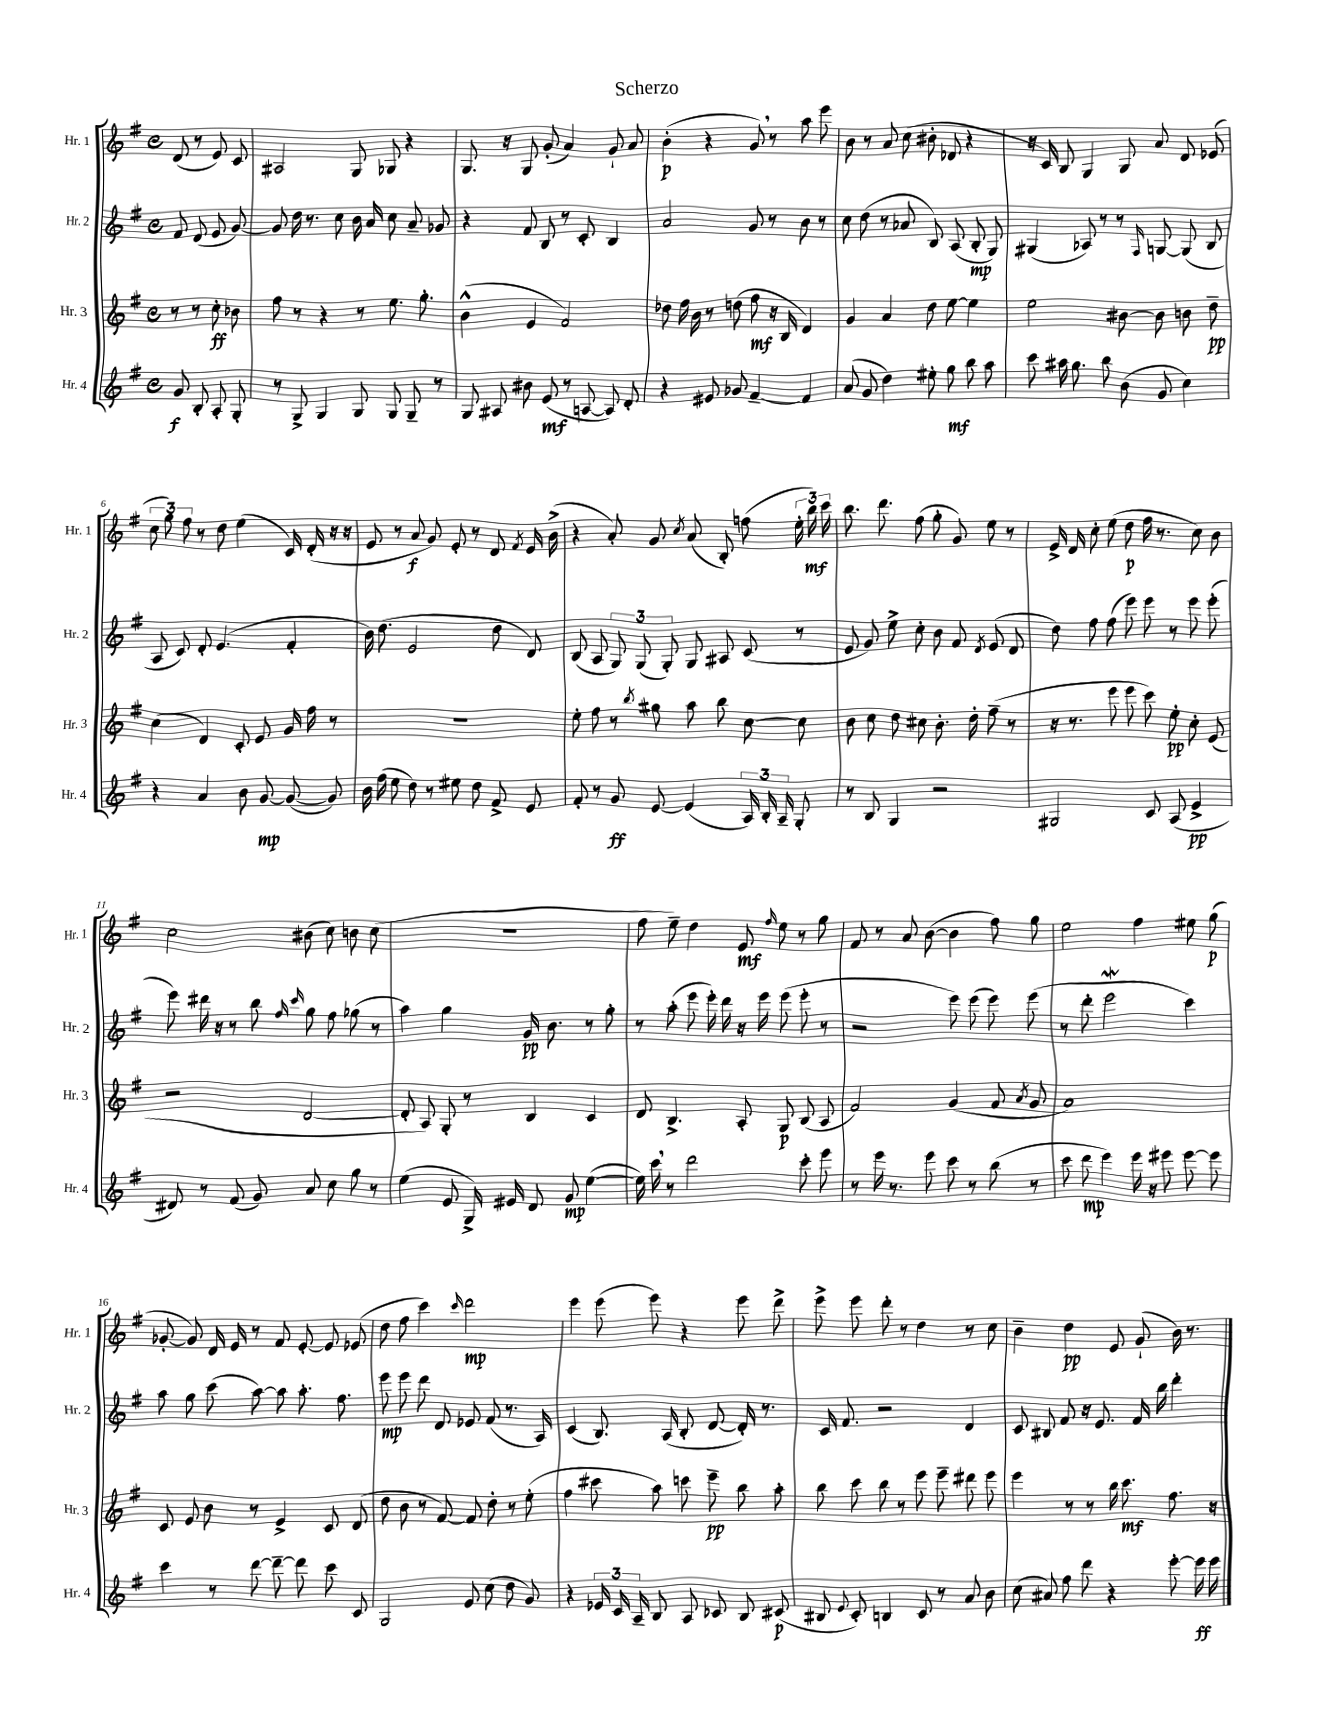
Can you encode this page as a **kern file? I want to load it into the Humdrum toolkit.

**kern	**dynam	**kern	**dynam	**kern	**dynam	**kern	**dynam
*part4	*part4	*part3	*part3	*part2	*part2	*part1	*part1
*staff4	*staff4	*staff3	*staff3	*staff2	*staff2	*staff1	*staff1
*I"Hr. 4	*	*I"Hr. 3	*	*I"Hr. 2	*	*I"Hr. 1	*
*I'Hr. 4	*	*I'Hr. 3	*	*I'Hr. 2	*	*I'Hr. 1	*
*clefG2	*	*clefG2	*	*clefG2	*	*clefG2	*
*k[f#]	*	*k[f#]	*	*k[f#]	*	*k[f#]	*
*M4/4	*	*M4/4	*	*M4/4	*	*M4/4	*
*met(c)	*	*met(c)	*	*met(c)	*	*met(c)	*
=	=	=	=	=	=	=	=
8g/	f	8r	.	8f#/	.	(8d/	.
8B'/	.	8r	.	(8d/	.	8r	.
8A'/	.	8cc'\	ff	8e/	.	8e/)	.
8G'/	.	8b-X\	.	[8g/)	.	8c/	.
=1	=1	=1	=1	=1	=1	=1	=1
8r	.	8ff#\	.	8g/]	.	2A#X/	.
8G^/	.	8r	.	16dd\	.	.	.
.	.	.	.	8.r	.	.	.
4G/	.	4r	.	.	.	.	.
.	.	.	.	8cc\	.	.	.
8G/	.	8r	.	16b\	.	8G/	.
.	.	.	.	16a/	.	.	.
8G/	.	8.ee\	.	8cc\	.	8G-X/	.
8G~/	.	.	.	8a~/	.	4r	.
.	.	8.gg'\	.	.	.	.	.
8r	.	.	.	8g-X/	.	.	.
=2	=2	=2	=2	=2	=2	=2	=2
8G/	.	(4b^^\	.	4r	.	8.G/	.
8A#X/	.	.	.	.	.	.	.
.	.	.	.	.	.	16r	.
8b#X\	.	4e/	.	8f#/	.	8G/	.
(8e/	mf	.	.	8B/	.	(8g'/	.
8r	.	2f#/)	.	8r	.	4a/)	.
[8An/	.	.	.	8c'/	.	.	.
8A/])	.	.	.	4B/	.	8g`/	.
8d'/	.	.	.	.	.	8a/	.
=3	=3	=3	=3	=3	=3	=3	=3
4r	.	8dd-X\	.	2a/	.	(4b'\	p
.	.	16ff#\	.	.	.	.	.
.	.	16b\	.	.	.	.	.
8e#X/	.	8r	.	.	.	4r	.
8g-X/	.	(8ddn\	.	.	.	.	.
[4f#~/	.	8ff#\	mf	8g/	.	8g,/)	.
.	.	16r	.	8r	.	8r	.
.	.	16B/	.	.	.	.	.
4f#/]	.	4d/)	.	8b\	.	8aa\	.
.	.	.	.	8r	.	8eee\	.
=4	=4	=4	=4	=4	=4	=4	=4
(8a/	.	4g/	.	8cc\	.	8b\	.
8g/	.	.	.	(8dd\	.	8r	.
4dd\)	.	4a/	.	8r	.	8a/	.
.	.	.	.	8a-X/	.	(8cc\	.
8ee#X'\	.	8dd\	.	8B/)	.	8b#X'\	.
8gg\	mf	[8ee\	.	(8A/	.	8d-X/	.
8bb\	.	4ee\]	.	8B'/	mp	4r	.
8aa\	.	.	.	8G/)	.	.	.
=5	=5	=5	=5	=5	=5	=5	=5
8ccc\	.	2ee\	.	(4G#X/	.	16r	.
.	.	.	.	.	.	16c/)	.
16aa#X\	.	.	.	.	.	8B/	.
8.gg\	.	.	.	.	.	.	.
.	.	.	.	8A-X/)	.	4G/	.
8bb\	.	.	.	8r	.	.	.
(8b\	.	[8b#X\	.	8r	.	8G/	.
.	.	.	.	16qqF#/	.	.	.
8g/	.	8b#\]	.	[8Gn/	.	8a/	.
4cc\)	.	8bn\	.	(8G/]	.	8d/	.
.	.	8dd~\	pp	8B/	.	(8e-X/	.
!!LO:LB:g=z
=6	=6	=6	=6	=6	=6	=6	=6
4r	.	(4cc\	.	8A/	.	12cc\	.
.	.	.	.	.	.	12gg\)	.
.	.	.	.	8c/)	.	.	.
.	.	.	.	.	.	12ff#\	.
4a/	.	4d/)	.	8d'/	.	8r	.
.	.	.	.	(4.e/	.	8dd\	.
8b\	.	8c'/	.	.	.	(4ee\	.
[8g/	mp	8e/	.	.	.	.	.
(8g/_	.	16g/	.	4f#'/	.	16c/)	.
.	.	16ff#\	.	.	.	(16d'/	.
8g/])	.	8r	.	.	.	16r	.
.	.	.	.	.	.	16r	.
=7	=7	=7	=7	=7	=7	=7	=7
16b\	.	1r	.	16b\)	.	8e/	.
(16ff#\	.	.	.	(8.dd\	.	.	.
8ee\	.	.	.	.	.	8r	.
8dd\)	.	.	.	2e/	.	8a/	f
8r	.	.	.	.	.	8g/)	.
8ee#X\	.	.	.	.	.	8e'/	.
8dd\	.	.	.	.	.	8r	.
8f#^/	.	.	.	8dd\	.	8d/	.
.	.	.	.	.	.	8qf#/	.
8e/	.	.	.	8d/)	.	16e/	.
.	.	.	.	.	.	(16b^\	.
=8	=8	=8	=8	=8	=8	=8	=8
8f#'/	.	8ee'\	.	(8B/	.	4r	.
8r	.	8ff#\	.	8A/	.	.	.
8g/	ff	8r	.	12G/)	.	8a'/)	.
.	.	.	.	(12G/	.	.	.
.	.	8qbb/	.	.	.	.	.
[8e/	.	8gg#X\	.	.	.	8g/	.
.	.	.	.	12G'/)	.	.	.
.	.	.	.	.	.	8qcc/	.
(4e/]	.	8aa\	.	8G/	.	(8a/	.
.	.	8bb\	.	8A#X/	.	8B'/)	.
24A/)	.	[8cc\	.	(8c/	.	(8ffn\	.
24B'/	.	.	.	.	.	.	.
24A~/	.	.	.	.	.	.	.
8G'/	.	8cc\]	.	8r	.	24ee'\	.
.	.	.	.	.	.	24bb\)	mf
.	.	.	.	.	.	24ccc\	.
=9	=9	=9	=9	=9	=9	=9	=9
8r	.	8b\	.	8e/	.	8.bb\	.
8B/	.	8cc\	.	8g/)	.	.	.
.	.	.	.	.	.	8.ddd\	.
4G/	.	8dd\	.	8ee^\	.	.	.
.	.	8cc#X\	.	8cc'\	.	(8ff#\	.
2r	.	8.b'\	.	8b\	.	8gg'\	.
.	.	.	.	8f#/	.	8g/)	.
.	.	16dd'\	.	.	.	.	.
.	.	.	.	8qd/	.	.	.
.	.	(8ff#~\	.	(8e/	.	8ee\	.
.	.	8r	.	8d/	.	8r	.
=10	=10	=10	=10	=10	=10	=10	=10
2G#X/	.	16r	.	8dd\)	.	16e^/	.
.	.	8.r	.	.	.	16d/	.
.	.	.	.	8ff#\	.	8cc'\	.
.	.	8eee\	.	(8ff#\	.	(8ee\	.
.	.	8eee\	.	8eee\)	.	8dd\	p
8c/	.	8ccc\)	.	8eee\	.	16ff#\	.
.	.	.	.	.	.	8.r	.
(8A/	.	8ee'\	pp	8r	.	.	.
4e^/	pp	8cc'\	.	8eee\	.	8cc\)	.
.	.	(8e/	.	(8eee'\	.	8b\	.
!!LO:LB:g=z
=11	=11	=11	=11	=11	=11	=11	=11
8d#X/)	.	2r	.	8eee\)	.	2cc\	.
8r	.	.	.	16ddd#X\	.	.	.
.	.	.	.	16r	.	.	.
(8f#/	.	.	.	8r	.	.	.
8g/)	.	.	.	8bb\	.	.	.
.	.	.	.	16qqff#/	.	.	.
.	.	.	.	16qqccc/	.	.	.
8a/	.	[2d/	.	8gg\	.	(8b#X\	.
8cc\	.	.	.	8ff#\	.	8cc\)	.
8gg\	.	.	.	(8gg-X\	.	8bn\	.
8r	.	.	.	8r	.	(8cc\	.
=12	=12	=12	=12	=12	=12	=12	=12
(4ee\	.	8d'/]	.	4aa\)	.	1r	.
.	.	8A/)	.	.	.	.	.
8e/	.	8G'/	.	4gg\	.	.	.
16G^/)	.	8r	.	.	.	.	.
16e#X/	.	.	.	.	.	.	.
8d/	.	4B/	.	16g/	pp	.	.
.	.	.	.	8.b\	.	.	.
8g/	mp	.	.	.	.	.	.
([4ee\	.	4c/	.	8r	.	.	.
.	.	.	.	8gg'\	.	.	.
=13	=13	=13	=13	=13	=13	=13	=13
16ee\])	.	8d/	.	8r	.	8ff#\	.
16ccc,\	.	.	.	.	.	.	.
8r	.	4.B^/	.	(8aa'\	.	8ee~\)	.
2ddd\	.	.	.	8eee\	.	4dd\	.
.	.	.	.	16eee'\)	.	.	.
.	.	.	.	16ddd\	.	.	.
.	.	8A'/	.	16r	.	8e/	mf
.	.	.	.	16eee\	.	.	.
.	.	.	.	.	.	16qqff#/	.
.	.	8G/	p	(8eee\	.	8ee\	.
8ccc'\	.	(8B/	.	8eee'\	.	8r	.
8eee\	.	8A/	.	8r	.	8gg\	.
=14	=14	=14	=14	=14	=14	=14	=14
8r	.	2f#/)	.	2r	.	8f#/	.
16eee\	.	.	.	.	.	8r	.
8.r	.	.	.	.	.	.	.
.	.	.	.	.	.	8a/	.
8eee\	.	.	.	.	.	([8b\	.
8ccc\	.	(4g/	.	8eee\)	.	4b\]	.
8r	.	.	.	(8eee\	.	.	.
(8bb\	.	8f#/	.	8eee\)	.	8ff#\)	.
.	.	8qa/	.	.	.	.	.
8r	.	8g/	.	(8eee\	.	8gg\	.
=15	=15	=15	=15	=15	=15	=15	=15
8ccc\	.	1a)	.	8r	.	2ee\	.
8ddd\	mp	.	.	8ddd'\	.	.	.
4eee\)	.	.	.	2eeeW\	.	.	.
16eee\	.	.	.	.	.	4ff#\	.
16r	.	.	.	.	.	.	.
8eee#X\	.	.	.	.	.	.	.
[8eee#\	.	.	.	4ccc\)	.	8ee#X\	.
8eee#\]	.	.	.	.	.	(8gg\	p
!!LO:LB:g=z
=16	=16	=16	=16	=16	=16	=16	=16
4ccc\	.	8c/	.	8aa\	.	[8g-X'/	.
.	.	8e/	.	8gg\	.	8g-/])	.
8r	.	8b\	.	(8ccc\	.	16d/	.
.	.	.	.	.	.	16e/	.
[8ddd\	.	8r	.	[8aa\)	.	8r	.
8ddd~\_	.	4e^/	.	8aa\]	.	8f#/	.
8ddd\]	.	.	.	8.aa'\	.	[8e'/	.
8ccc\	.	8c/	.	.	.	8e/]	.
.	.	.	.	8.ff#\	.	.	.
8c/	.	(8d/	.	.	.	(8e-X/	.
=17	=17	=17	=17	=17	=17	=17	=17
2G/	.	8dd\	.	8eee\	mp	8dd\	.
.	.	8b\	.	8eee\	.	8ff#\	.
.	.	8r	.	8ddd\	.	4ccc\)	.
.	.	[8f#/)	.	8d/	.	.	.
.	.	.	.	.	.	16qqccc/	.
8e/	.	8f#/]	.	8e-X/	.	2ddd\	mp
(8cc\	.	8dd'\	.	(8f#/	.	.	.
8dd\	.	8r	.	8.r	.	.	.
8g/)	.	(8ee'\	.	.	.	.	.
.	.	.	.	16A/)	.	.	.
=18	=18	=18	=18	=18	=18	=18	=18
4r	.	4ff#\	.	(4c/	.	4eee\	.
24e-X/	.	8ccc#X\	.	8.B/)	.	(8eee\	.
24c/	.	.	.	.	.	.	.
24A~/	.	.	.	.	.	.	.
8B/	.	8aa\)	.	.	.	8eee\)	.
.	.	.	.	(16A/	.	.	.
8A/	.	8cccn\	.	8B'/	.	4r	.
8c-X/	.	8eee~\	pp	[8d/	.	.	.
8B/	.	8bb\	.	16d'/])	.	8eee\	.
.	.	.	.	8.r	.	.	.
(8c#X/	p	8aa'\	.	.	.	8ddd^\	.
=19	=19	=19	=19	=19	=19	=19	=19
8B#X/	.	8bb\	.	16c/	.	8eee^\	.
.	.	.	.	8.f#/	.	.	.
8qqe/	.	.	.	.	.	.	.
8c'/)	.	8ccc\	.	.	.	8eee\	.
4Bn/	.	8bb\	.	2r	.	8ddd'\	.
.	.	8r	.	.	.	8r	.
8c/	.	8eee\	.	.	.	4dd\	.
8r	.	8eee~\	.	.	.	.	.
8a/	.	8ddd#X\	.	4d/	.	8r	.
8b\	.	8eee\	.	.	.	8cc\	.
=20	=20	=20	=20	=20	=20	=20	=20
(8cc\	.	4eee\	.	8c/	.	4b~\	.
8a#X/)	.	.	.	8B#X/	.	.	.
8ff#\	.	8r	.	8f#/	.	4dd\	pp
8ddd\	.	8r	.	16r	.	.	.
.	.	.	.	8.e/	.	.	.
4r	.	16bb\	.	.	.	8e/	.
.	.	8.ccc\	mf	.	.	.	.
.	.	.	.	16f#/	.	(8g`/	.
.	.	.	.	16bb\	.	.	.
[8eee'\	.	8.ff#\	.	4ddd'\	.	16b\)	.
.	.	.	.	.	.	8.r	.
16eee\]	ff	.	.	.	.	.	.
16eee\	.	16r	.	.	.	.	.
==	==	==	==	==	==	==	==
*-	*-	*-	*-	*-	*-	*-	*-
